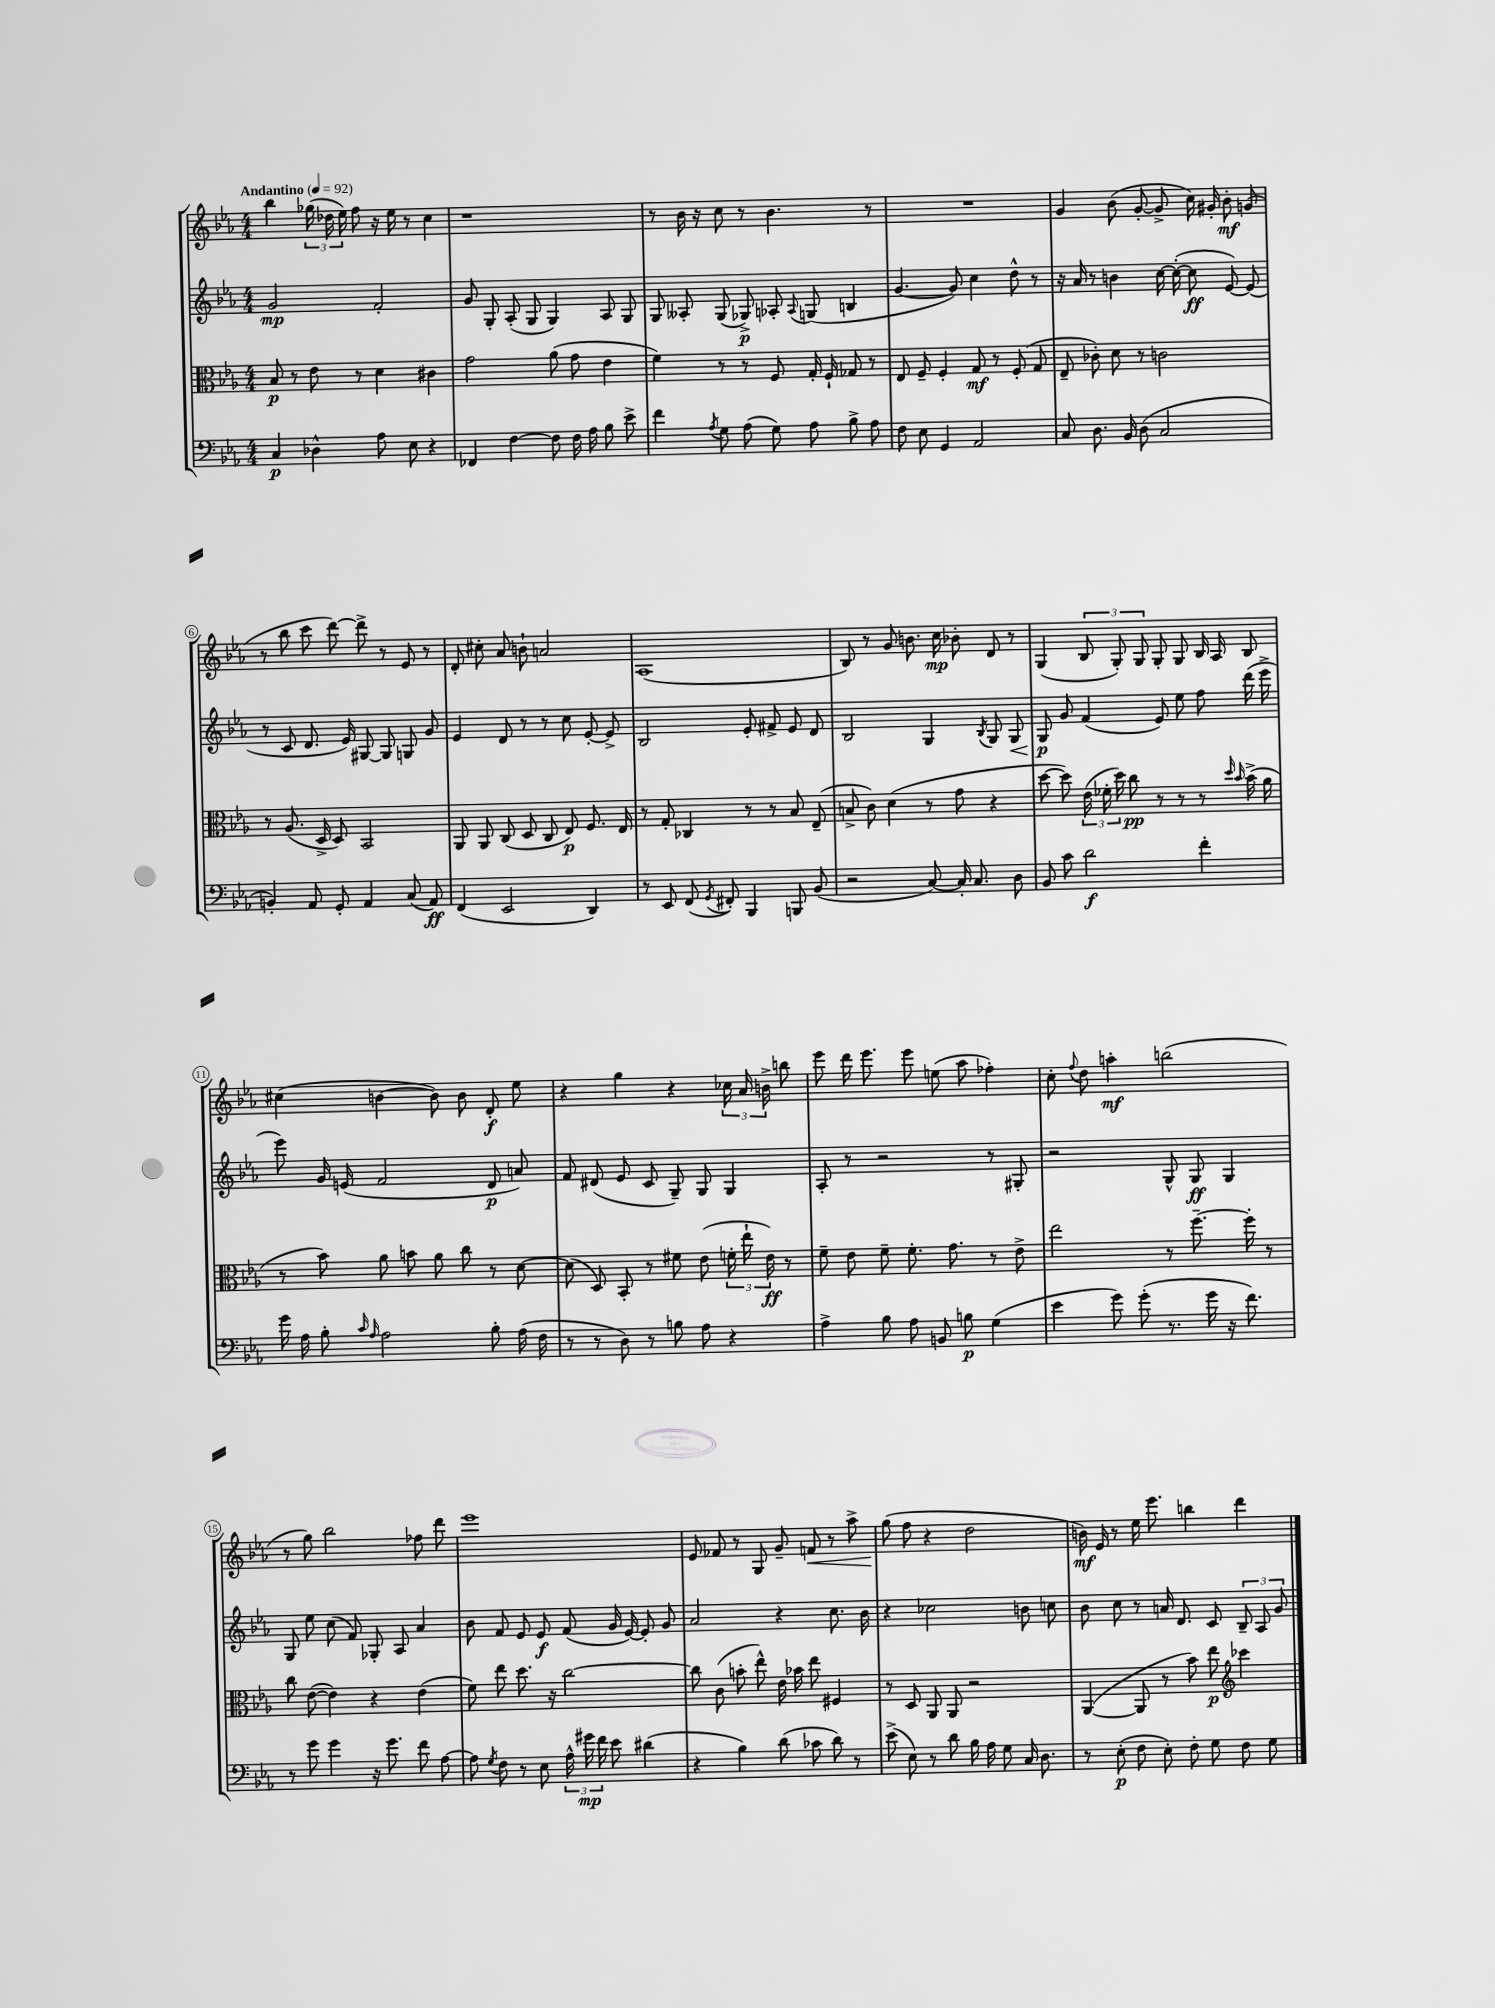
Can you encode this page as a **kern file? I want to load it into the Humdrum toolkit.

**kern	**kern	**kern	**kern
*staff4	*staff3	*staff2	*staff1
*clefF4	*clefC3	*clefG2	*clefG2
*k[b-e-a-]	*k[b-e-a-]	*k[b-e-a-]	*k[b-e-a-]
*M4/4	*M4/4	*M4/4	*M4/4
*MM92	*MM92	*MM92	*MM92
4C	8B-	2g	4bb-
.	8r	.	.
4D-^^	8e-	.	(24gg-
.	.	.	24dd-
.	.	.	24ee-)
.	8r	.	8ff
8A-	4d	2f'	16r
.	.	.	16ee-
8E-	.	.	8r
4r	4c#	.	4cc
=	=	=	=
4FF-	2g	8g	1r
.	.	8G'	.
[4F	.	(8A-'	.
.	.	8G	.
8F]	(8a-	4G)	.
16F	8g	.	.
16A-	.	.	.
8B-	4e-	8A-	.
8e-^	.	8G	.
=	=	=	=
4f	4f)	8G	8r
.	.	8A--'	16b-
.	.	.	16r
8qA-	.	.	.
8G	8r	(8G	8cc
(8A-	8r	8G-^)	8r
8G)	8F	8A-'	4.b-
.	.	8qqA-	.
8A-	16G'	(8G	.
.	16F`	.	.
8B-^	8G-	4B	.
8A-	8r	.	8r
=	=	=	=
8F	8E-	[4.g	1r
8E-	8F~	.	.
4GG	4F'	.	.
.	.	8g])	.
2AA-	8G	4cc	.
.	8r	.	.
.	(8F'	8dd^^	.
.	8G	8r	.
=	=	=	=
8C	8E-~	16r	4g
.	.	16a-	.
8.D	8c-')	8r	.
.	8d	4b	(8b-
16BB-	.	.	.
(8D	8r	.	[8g'
2C	2c	[16cc	8g^]
.	.	(16cc'_	.
.	.	8cc]	16cc)
.	.	.	16g#'
.	.	[8e-)	8b-'
.	.	(8e-]	(8g
=	=	=	=
4BB')	8r	8r	8r
.	(8.A-	8c	8bb-
8AA-	.	8.d	8ccc
.	16D^	.	.
8GG'	8D)	.	[8ddd)
.	.	16e-)	.
4AA-	2BB-	[8G#	8ddd^]
.	.	8G#]	8r
(8C	.	8G	8e-
8AA-)	.	8g	8r
=	=	=	=
(4FF	8AA-	4e-	8d'
.	8AA-	.	8cc#'
2EE-	(8C	8d	8a-
.	8D	8r	8b`
.	8C	8r	2a
.	8E-)	8cc	.
4DD)	8.F	[8e-'	.
.	.	8e-^]	.
.	16E-	.	.
=	=	=	=
8r	8r	2B-	(1A-
8EE-	8G'	.	.
(8FF	4C-	.	.
8qGG	.	.	.
8FF#')	.	.	.
4BBB-	8r	8e-'	.
.	8r	8f#^	.
8BBB	8B-	8e-	.
(8BB-	(8E-~	8d	.
=	=	=	=
2r	8B^	2B-	8B-)
.	8c)	.	8r
.	(4d	.	8g
.	.	.	8.b
[8C)	8r	4G	.
.	.	.	16cc
16C']	8g	.	8b-'
8.C	.	.	.
.	.	8qB-	.
.	4r	8G	8d
8D	.	8G	8r
=	=	=	=
8BB-	[8dd	8G	(4G
8c	8dd])	8g	.
2d	(24e-	(4f	12B-
.	24f-'	.	.
.	24dd)	.	12G')
.	8cc	.	.
.	.	.	12G
.	8r	8e-)	8G'
.	8r	8ee-	8G
4f'	8r	8ff	16B-
.	.	.	16A-
.	16qqdd	.	.
.	16qqb-	.	.
.	(16b-^	(16ddd	8B-
.	16a-	16eee-^	.
=	=	=	=
16g	8r	8eee-)	(4cc#
16A-	.	.	.
8B-'	8b-)	16g	.
.	.	(16e	.
16qqc	.	.	.
16qqA-	.	.	.
2A-	8a-	2f	[4b
.	8b	.	.
.	8a-	.	8b])
.	8cc	.	8b
8B-'	8r	8d	8d'
(16A-	[8d	8a)	8ee-
16F	.	.	.
=	=	=	=
8r	(8d]	8f	4r
8r	8D)	(8d#	.
8D)	8BB-'	8e-	4gg
8r	8r	8c	.
8B	8f#	8G~)	4r
8A-	(8e-	8G	.
4r	24f'	4G	24cc-
.	24ee-`	.	24a-
.	24e-)	.	24b^
.	8r	.	8bb
=	=	=	=
4A-^	8f~	8A-'	8eee-
.	8e-	8r	16ddd
.	.	.	8.eee-
8B-	8f~	2r	.
8A-	8.f'	.	8eee-
8BB	.	.	(8ee
.	8.g	.	.
8B	.	.	8aa-
(4G	8r	8r	4ff-')
.	8e-^	8G#'	.
=	=	=	=
4e-	2ee-	2r	8cc'
.	.	.	8qqff
.	.	.	8dd
8g)	.	.	4aa'
(8g'	.	.	.
8.r	8r	8G^^	(2bb
.	[8.ff~	8G	.
16g	.	.	.
16r	.	4G	.
8.f)	16ff']	.	.
.	8r	.	.
=	=	=	=
8r	8cc	8G	8r
8g	([8e-	8ee-	8gg)
4g	4e-])	(8cc	2bb-
.	.	8f)	.
16r	4r	8G-'	.
8.g	.	.	.
.	.	8A-	.
8f	(4e-	4a-	8ff-
[8A-	.	.	8ddd
=	=	=	=
8A-]	8f)	8b-	1eee-
8qG	.	.	.
8F	8ee-	8f	.
8r	8.dd	8e-	.
8E-	.	8e-	.
.	16r	.	.
24A-^^	[2cc	(8f	.
24g#	.	.	.
24f	.	.	.
8e-	.	16g	.
.	.	[16e-)	.
(4d#	.	8e-']	.
.	.	8g	.
=	=	=	=
4r	8cc]	2a-	8e-
.	(8c	.	8f-
4B-)	8b'	.	8r
.	8ee-^^)	.	8G
(8d	16e-	4r	8g~
.	16b-	.	.
8c-	8ee-	.	8f
8d)	4F#	8.cc	8r
8r	.	.	8aa-^
.	.	16b-	.
=	=	=	=
(8e-^	8r	4r	(8gg
8E-)	8D	.	8ff
8r	8AA-	2cc-	4r
8d	8AA-	.	.
16B-	2r	.	2dd
16A-	.	.	.
8G	.	.	.
16C	.	8b	.
8.D	.	.	.
.	.	8cc	.
=	=	=	=
8r	([4AA-	8b-	16b)
.	.	.	16e-
(8E-'	.	8cc	8r
8F	8AA-]	8r	16ee-
.	.	.	8.eee-
8E-')	8r	16a	.
.	.	8.d	.
8F'	8b-)	.	4bb
8G	8ee-	8c	.
*	*clefG2	*	*
8F	4ccc-	12B-~	4ddd
.	.	12A-	.
8G	.	.	.
.	.	12g	.
==	==	==	==
*-	*-	*-	*-
